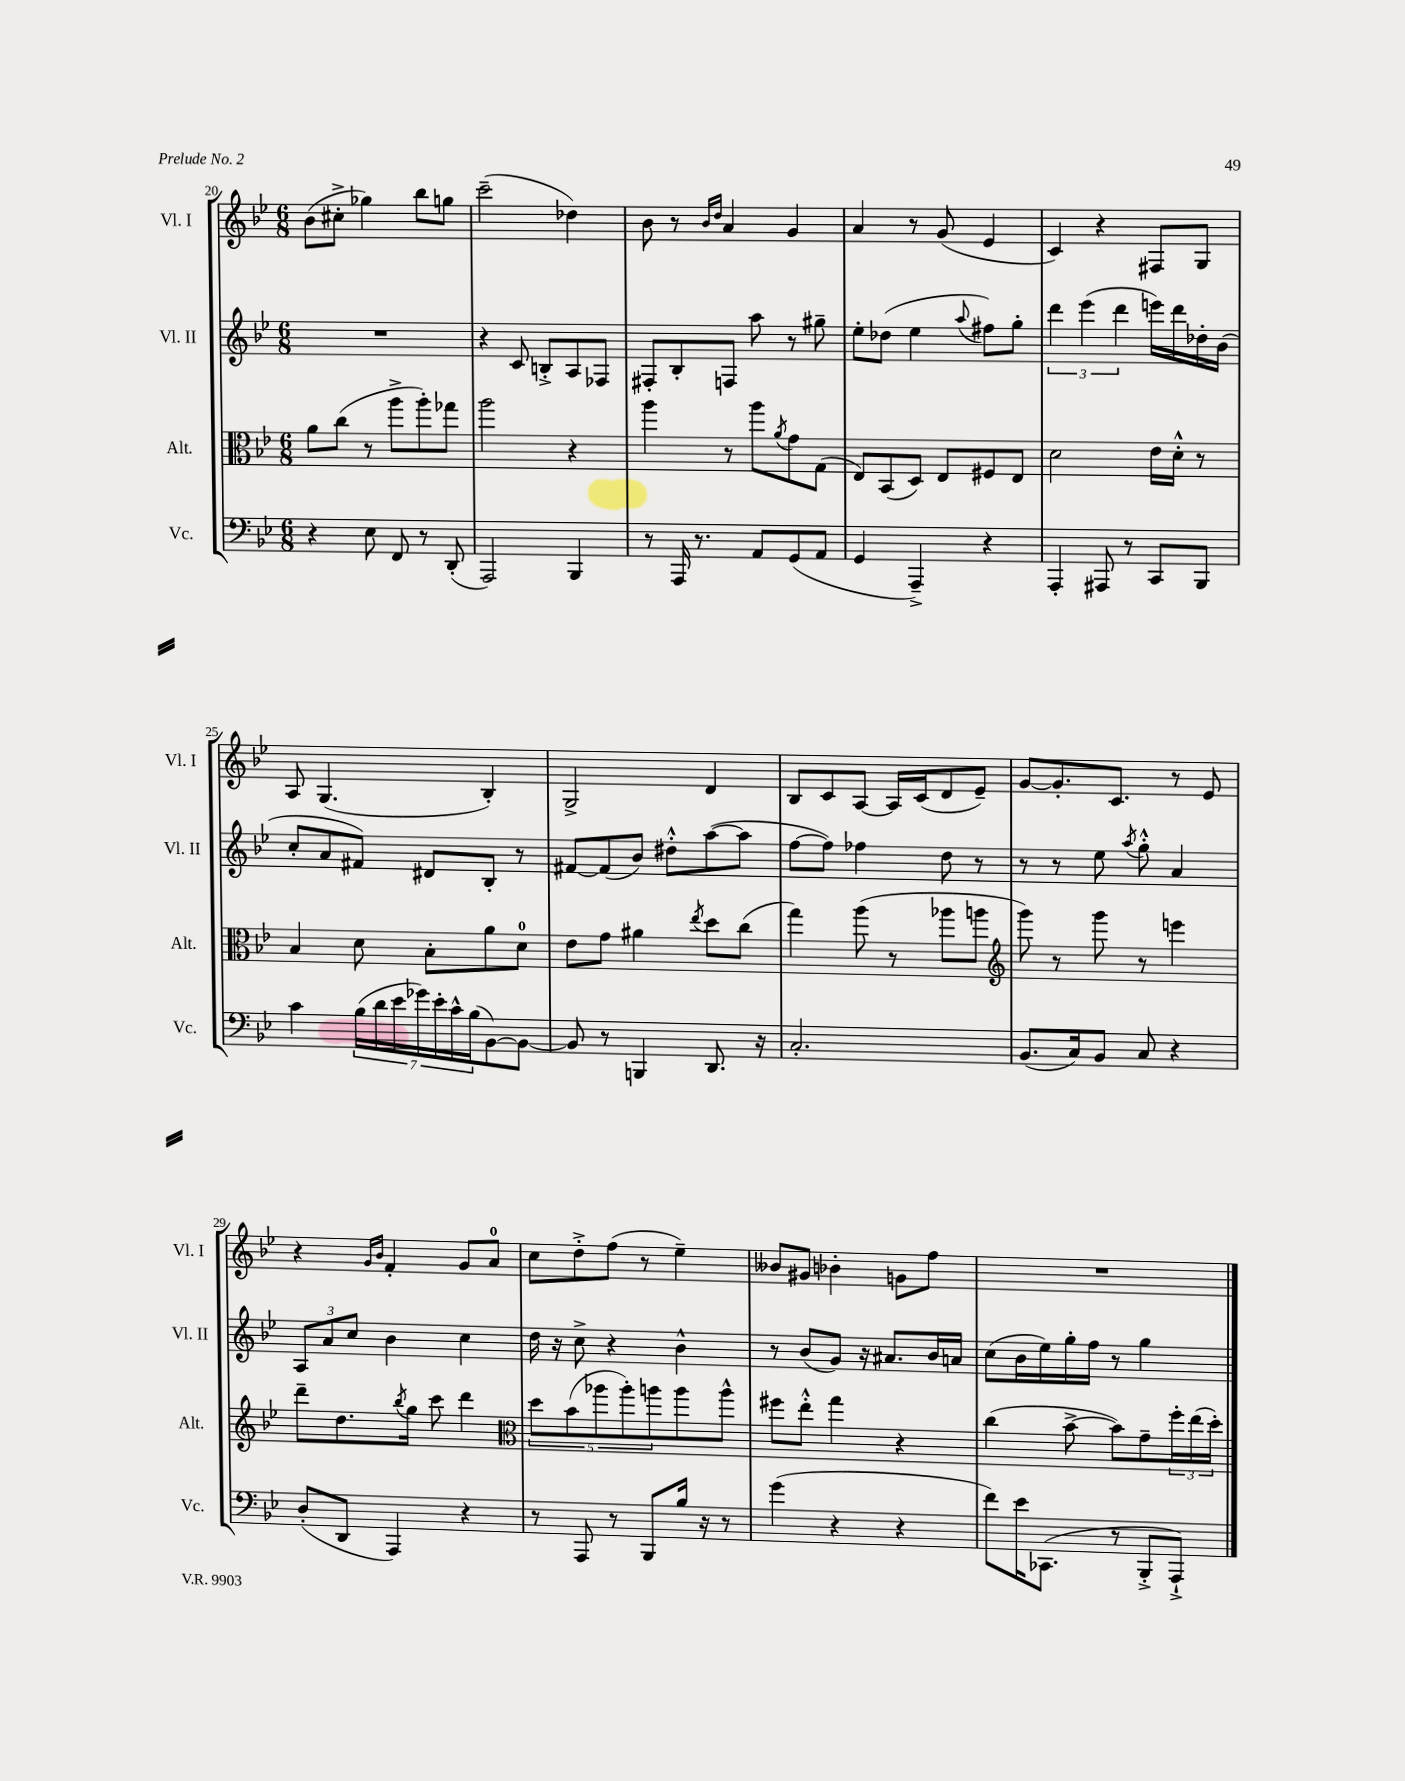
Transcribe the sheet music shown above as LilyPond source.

<<
\new StaffGroup <<
\new Staff = "s0" \with { instrumentName = "Vl. I" shortInstrumentName = "Vl. I" } {
    \clef treble \key bes \major \numericTimeSignature \time 6/8
    bes'8( cis''8-.-> ges''4) bes''8 g''8 |
    c'''2--( des''4) |
    bes'8 r8 \grace { bes'16 d''16 } a'4 g'4 |
    a'4 r8 g'8( ees'4 |
    c'4) r4 fis8 g8 |
    a8 g4.( bes4-.) |
    g2-> d'4 |
    bes8 c'8 a8~ a16 c'16( d'8 ees'8--) |
    g'8~ g'8.-. c'8. r8 ees'8 |
    r4 \grace { g'16 bes'16 } f'4-. g'8 a'8-0 |
    c''8 d''8-.-> f''8( r8 ees''4--) |
    beses'8 gis'8 bes'4-. g'8 f''8 |
    R2. \bar "|." |
}
\new Staff = "s1" \with { instrumentName = "Vl. II" shortInstrumentName = "Vl. II" } {
    \clef treble \key bes \major \numericTimeSignature \time 6/8
    R2. |
    r4 c'8 b8-.-> a8 fes8 |
    fis8-. bes8-. f8 a''8 r8 gis''8-- |
    ees''8-. des''8( ees''4 \appoggiatura { a''8 } fis''8) g''8-. |
    \tuplet 3/2 { d'''4 ees'''4( d'''4 } e'''16) d'''16 des''16-. bes'16( |
    c''8-. a'8 fis'8) dis'8 bes8-. r8 |
    fis'8~ fis'8( bes'8) dis''8-.-^ a''8~( a''8 |
    f''8~ f''8) fes''4 d''8 r8 |
    r8 r8 ees''8 \acciaccatura { a''8 } g''8-.-^ a'4 |
    \tuplet 3/2 { a8 a'8 c''8 } bes'4 c''4 |
    d''16 r16 c''8-> r4 bes'4-^ |
    r8 bes'8( g'8) r16 ais'8. bes'16 a'16 |
    c''8( bes'16 ees''16) g''16-. f''16 r8 g''4 \bar "|." |
}
\new Staff = "s2" \with { instrumentName = "Alt." shortInstrumentName = "Alt." } {
    \clef alto \key bes \major \numericTimeSignature \time 6/8
    a'8 c''8( r8 a''8-> a''8-.) ges''8 |
    a''2 r4 |
    a''4 r8 a''8 \acciaccatura { a'8 } g'8 g8( |
    ees8) bes,8( d8) ees8 fis8 ees8 |
    d'2 ees'16 d'16-.-^ r8 |
    bes4 d'8 bes8-. a'8 d'8-0 |
    ees'8 g'8 ais'4 \acciaccatura { ees''8 } d''8 c''8( |
    g''4) a''8( r8 aes''8 a''8 |
    \clef treble g'''8) r8 g'''8 r8 e'''4 |
    d'''8-- d''8. \acciaccatura { bes''8 } g''16 c'''8 d'''4 |
    \clef alto \tuplet 5/4 { d''8 bes'8( aes''8 aes''8-.) a''8 } a''8 a''8-^ |
    fis''8 ees''8-.-^ g''4 r4 |
    c''4( bes'8~-> bes'8) g'8-- \tuplet 3/2 { f''16-. ees''16( d''16-.) } \bar "|." |
}
\new Staff = "s3" \with { instrumentName = "Vc." shortInstrumentName = "Vc." } {
    \clef bass \key bes \major \numericTimeSignature \time 6/8
    r4 ees8 f,8 r8 d,8-.( |
    a,,2) bes,,4 |
    r8 a,,16 r8. a,8 g,8( a,8 |
    g,4 a,,4--->) r4 |
    a,,4-. ais,,8 r8 c,8 bes,,8 |
    c'4 \tuplet 7/4 { bes16( d'16 ees'16 ges'16) ees'16-. c'16-^ bes16( } bes,8~) bes,8~ |
    bes,8 r8 b,,4 d,8. r16 |
    c2.-. |
    bes,8.( c16) bes,8 c8 r4 |
    d8-.( d,8 a,,4) r4 |
    r8 a,,8 r8 bes,,8 bes16 r16 r8 |
    g'4( r4 r4 |
    f'8) ees'16 ces,8.( r8 bes,,8-.-> a,,8-!->) \bar "|." |
}
>>
>>
\layout { \context { \Score currentBarNumber = #20 } }
